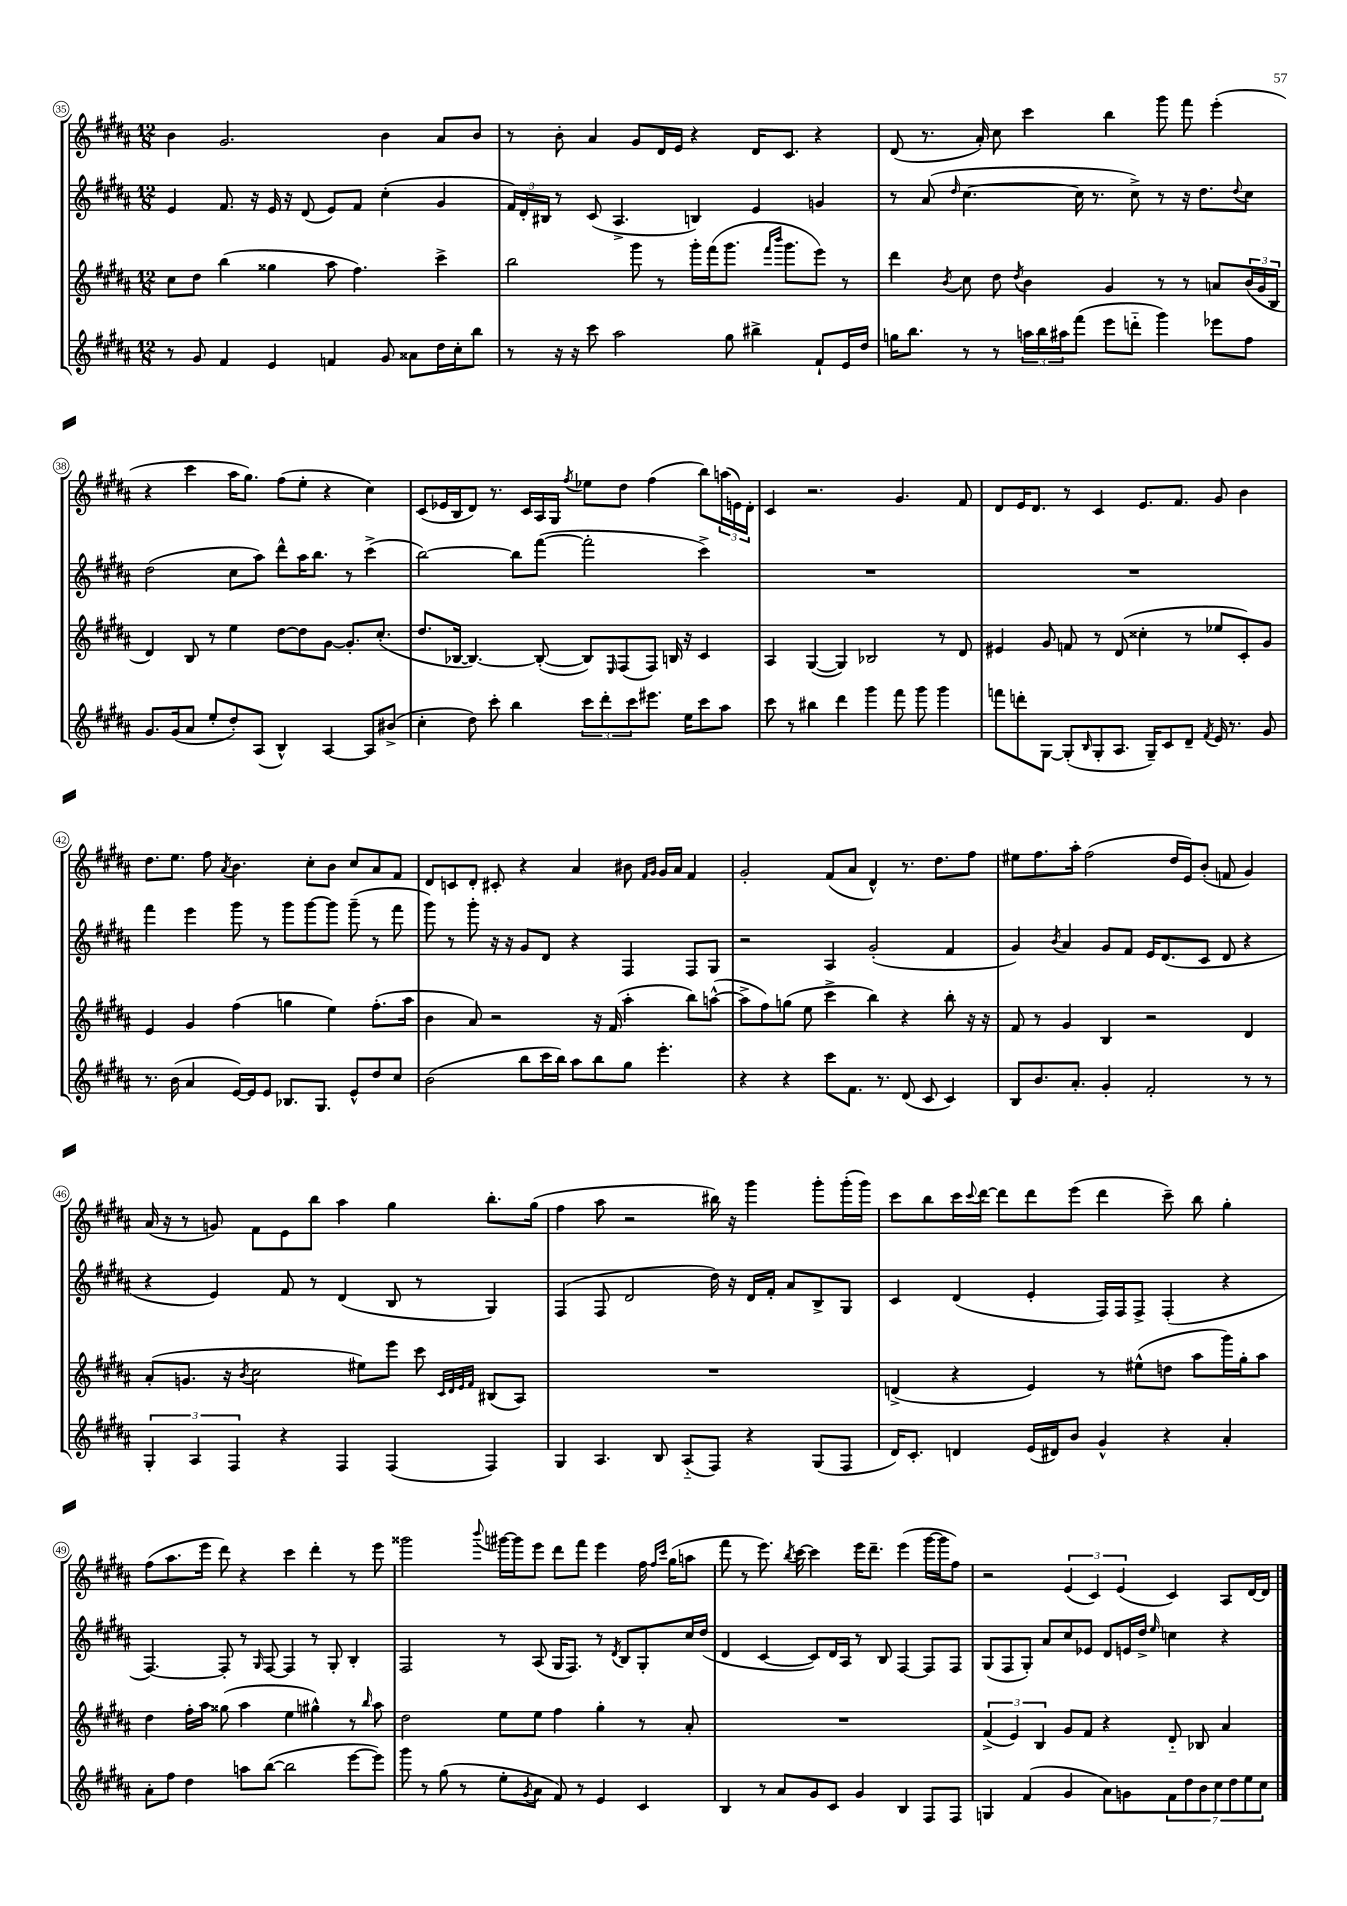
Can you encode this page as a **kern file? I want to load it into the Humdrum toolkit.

**kern	**kern	**kern	**kern
*part4	*part3	*part2	*part1
*staff4	*staff3	*staff2	*staff1
*clefG2	*clefG2	*clefG2	*clefG2
*k[f#c#g#d#a#]	*k[f#c#g#d#a#]	*k[f#c#g#d#a#]	*k[f#c#g#d#a#]
*M12/8	*M12/8	*M12/8	*M12/8
=35	=35	=35	=35
8r	8cc#\L	4e/	4b\
8g#/	8dd#\J	.	.
4f#/	(4bb\	8.f#/	2.g#/
.	.	16r	.
4e/	4gg##X\	16e/	.
.	.	16r	.
.	.	(8d#/	.
4fn/	8aa#\	8e/L)	.
.	4.ff#\)	8f#/J	.
8g#/	.	(4cc#'\	4b\
8a##X\L	.	.	.
16dd#\L	4ccc#^\	4g#/	8a#/L
16cc#'\J	.	.	.
8bb\J	.	.	8b/J
=36	=36	=36	=36
8r	2bb\	24f#/LL)	8r
.	.	24d#'/	.
.	.	24B#X/JJ	.
16r	.	8r	8b'\
16r	.	.	.
8ccc#\	.	(8c#/	4a#/
2aa#\	.	4.A#^/	.
.	8ggg#\	.	8g#/L
.	8r	.	16d#/L
.	.	.	16e/JJ
.	16ggg#'\LL	4Bn/)	4r
.	(16fff#\J	.	.
8gg#\	8.ggg#\J	.	.
4bb#X^\	.	4e/	16d#/KL
.	16qqfff#/LL	.	.
.	16qqbbb/JJ	.	.
.	8.ggg#\L	.	8.c#/J
8f#`/L	8eee\J)	4gn/	4r
16e/L	8r	.	.
16dd#/JJ	.	.	.
=37	=37	=37	=37
16ggn\KL	4ddd#\	8r	(8d#/
8.bb\J	.	.	.
.	.	(8a#/	8.r
.	8qb/	16qqdd#/	.
8r	8cc#\	[4.cc#\	.
.	.	.	16a#'/)
8r	8dd#\	.	8cc#\
.	8qdd#/	.	.
24aan\LL	4b\	.	4ccc#\
24bb\	.	.	.
24aa#X\J	.	.	.
(8fff#\J	.	16cc#\]	.
.	.	8.r	.
8eee\L	4g#/	.	4bb\
8dddn\J	.	8cc#^\)	.
4ggg#\)	8r	8r	8ggg#\
.	8r	16r	8fff#\
.	.	8.dd#\L	.
8eee-X\L	8an/L	.	(4eee'\
.	.	8qqdd#/	.
8ff#\J	(24b/L	8cc#\J	.
.	24g#/	.	.
.	24B/JJ	.	.
!!LO:LB:g=z
=38	=38	=38	=38
8.g#/L	4d#/)	(2dd#\	4r
(16g#/k	.	.	.
8a#/J	8B/	.	4ccc#\
8ee'/L	8r	.	.
8dd#'/)	4ee\	8cc#\L	16aa#\KL
.	.	.	8.gg#\J)
(8A#/J	.	8aa#\J)	.
4B^^/)	[8dd#\L	8ddd#^^\L	(8ff#\L
.	8dd#\]	16aa#\K	8ee'\J
.	.	8.bb\J	.
[4A#/	[8g#\J	.	4r
.	8.g#'/L]	8r	.
8A#/L]	.	(4ccc#^\	4cc#\)
.	(8.cc#'/J	.	.
(8b#X^/J	.	.	.
=39	=39	=39	=39
4cc#'\	8.dd#/L	[2bb\)	(8c#/L
.	.	.	16e-X/L
.	[16B-X/Jk	.	16B/J
8dd#\)	4.B-/_)	.	8d#/J)
8ccc#'\	.	.	8.r
4bb\	.	8bb\L]	.
.	.	.	16c#/LL
.	(8B-'/_	([8fff#\J	16A#/
.	.	.	16G#/JJ
.	.	.	8qff#/
12ccc#\L	8B-/L])	2fff#'\]	8ee-X\L
12ddd#'\	.	.	.
.	16qqE/	.	.
.	(8F#/	.	8dd#\J
12ccc#\	.	.	.
8.eee#X\J	8F#/J)	.	(4ff#\
.	16Bn/	.	.
16ee\KL	16r	.	.
8ccc#\	4c#/	4ccc#^\)	8bb\L)
8aa#\J	.	.	(24aan\L
.	.	.	24en\)
.	.	.	24d#'\JJ
=40	=40	=40	=40
8ccc#\	4A#/	1.r	4c#/
8r	.	.	.
4bb#X\	([4G#/	.	2.r
4ddd#\	4G#/])	.	.
4ggg#\	2B-X/	.	.
8fff#\	.	.	4.g#/
8ggg#\	.	.	.
4ggg#\	8r	.	.
.	8d#/	.	8f#/
=41	=41	=41	=41
8fffn\L	4e#X/	1.r	8d#/L
8dddn'\	.	.	16e/K
.	.	.	8.d#/J
[8G#\J	8g#/	.	.
(8G#'/L]	8fn/	.	8r
16qqB/	.	.	.
8G#'/	8r	.	4c#/
8.A#/J	(8d#/	.	.
.	4cc##X'\	.	8.e/L
16G#~/KL)	.	.	.
8c#/	.	.	.
.	.	.	8.f#/J
8d#~/J	8r	.	.
8qf#/	.	.	.
16e/	8ee-X/L	.	8g#/
8.r	.	.	.
.	8c#'/)	.	4b\
8g#/	8g#/J	.	.
!!LO:LB:g=z
=42	=42	=42	=42
8.r	4e/	4fff#\	8.dd#\L
(16b\	.	.	8.ee\J
4a#/	4g#/	4eee\	.
.	.	.	8ff#\
.	.	.	8qa#/
[16e/LL)	(4ff#\	8ggg#\	4.b\
16e/J]	.	.	.
8e/J	.	8r	.
8.B-X/L	4ggn\	8ggg#\L	.
.	.	[8ggg#\	8cc#'\L
8.G#/J	.	.	.
.	4ee\)	8ggg#\J]	8b\J
8e^^/L	.	(8ggg#~\	8cc#/L
8dd#/	(8.ff#'\L	8r	8a#/
8cc#/J	.	8fff#\	8f#/J
.	16aa#\Jk	.	.
=43	=43	=43	=43
(2b\	4b\	8ggg#\)	8d#/L
.	.	8r	8cn/
.	8a#/)	8ggg#'\	8d#'/J
.	2r	16r	8c#X'/
.	.	16r	.
8bb\L	.	8g#/L	4r
16ccc#\L	.	8d#/J	.
16bb\JJ)	.	.	.
8aa#\L	.	4r	4a#/
8bb\	16r	.	.
.	(16f#/	.	.
8gg#\J	4aa#'\	4F#/	8b#X\
.	.	.	16qqf#/LL
.	.	.	16qqg#/JJ
4.eee'\	.	.	16g#/LL
.	.	.	16a#/JJ
.	8bb\L)	8F#/L	4f#/
.	([8aan^^\J	8G#/J	.
=44	=44	=44	=44
4r	8aa^\L]	2r	2g#'/
.	8ff#\)	.	.
4r	(8ggn\J	.	.
.	8ee\	.	.
8ccc#\L	4ccc#^\	4A#/	(8f#/L
8.f#\J	.	.	8a#/J
.	4bb\)	(2g#'/	4d#^^/)
8.r	.	.	.
(8d#/	4r	.	8.r
8c#/	.	.	.
.	.	.	8.dd#\L
4c#/)	8bb'\	4f#/	.
.	16r	.	8ff#\J
.	16r	.	.
=45	=45	=45	=45
8B/L	8f#/	4g#/)	8ee#X\L
8.b/	8r	.	8.ff#\
.	.	8qb/	.
.	4g#/	4a#/	.
8.a#'/J	.	.	16aa#'\Jk
.	.	.	(2ff#\
4g#'/	4B/	8g#/L	.
.	.	8f#/J	.
2f#'/	2r	16e/KL	.
.	.	(8.d#/	.
.	.	.	16dd#/LL
.	.	.	16e/J)
.	.	8c#/J	(8b'/J
.	.	8d#/	8fn/
8r	4d#/	4r	4g#/)
8r	.	.	.
!!LO:LB:g=z
=46	=46	=46	=46
6G#'/	(8a#'/L	4r	(16a#/
.	.	.	16r
.	8.gn/J	.	8r
6A#/	.	.	.
.	.	4e/)	8gn/)
.	16r	.	.
6F#/	.	.	.
.	8qb/	.	.
.	2cc#\	.	8f#\L
4r	.	8f#/	8e\
.	.	8r	8bb\J
4F#/	.	(4d#/	4aa#\
.	8ee#X\L)	.	.
(4F#/	8eee\J	8B/	4gg#\
.	8ccc#\	8r	.
.	32qqc#/LLL	.	.
.	32qqd#/	.	.
.	32qqe/	.	.
.	32qqf#/JJJ	.	.
4F#/)	(8B#X/L	4G#/)	8.bb'\L
.	8A#/J)	.	.
.	.	.	(16gg#\Jk
=47	=47	=47	=47
4G#/	1.r	(4F#/	4ff#\
4.A#/	.	8F#/	8aa#\
.	.	2d#/	2r
8B/	.	.	.
(8A#/L	.	.	.
8F#/J)	.	16dd#\)	16bb#X\)
.	.	16r	16r
4r	.	16d#/LL	4ggg#\
.	.	16f#'/JJ	.
.	.	8a#/L	.
(8G#/L	.	8B^/	8ggg#'\L
8F#/J	.	8G#/J	(16ggg#'\L
.	.	.	16ggg#\JJ)
=48	=48	=48	=48
16d#/KL)	(4dn^/	4c#/	8ccc#\L
8.c#'/J	.	.	.
.	.	.	8bb\
4dn/	4r	(4d#/	16ccc#\L
.	.	.	8qqccc#/
.	.	.	[16ddd#\JJ
.	.	.	8ddd#\L]
(16e/LL	4e/)	4e'/	8ddd#\
16d#X/J)	.	.	.
8b/J	.	.	(8eee\J
4g#^^/	8r	16F#/LL)	4ddd#\
.	.	16F#/J	.
.	(8ee#X^^\L	8F#^/J	.
4r	8ddn\J	(4F#'/	8ccc#~\)
.	8aa#\L	.	8bb\
4a#'/	16ggg#\L)	4r	4gg#'\
.	16gg#'\J	.	.
.	8aa#\J	.	.
!!LO:LB:g=z
=49	=49	=49	=49
8a#'\L	4dd#\	[4.F#/)	(8ff#\L
8ff#\J	.	.	8.aa#\
4dd#\	16ff#'\LL	.	.
.	16aa#\JJ	.	16eee\Jk
.	(8gg##X\	8F#'/]	8ddd#\)
8aan\L	4aa#\	8r	4r
.	.	16qqG#/	.
([8bb\J	.	[8F#/	.
2bb\]	4ee\	4F#/]	4ccc#\
.	4gg#X^^\)	8r	4ddd#'\
.	.	8G#'/	.
[8eee\L	8r	4B'/	8r
.	16qqbb/	.	.
8eee\J])	8aa#\	.	8eee\
=50	=50	=50	=50
8ggg#\	2dd#\	2F#/	2ggg##X\
8r	.	.	.
(8gg#\	.	.	.
8r	.	.	.
.	.	.	8qqbbb/
8ee'\L	8ee\L	8r	[16ggg#X\LL
.	.	.	16ggg#\J]
8qg#/	.	.	.
8a#\J	8ee\J	(8A#/	8eee\J
8f#/)	4ff#\	16G#/KL	8ddd#\L
.	.	8.F#/J)	.
8r	.	.	8fff#\J
4e/	4gg#'\	8r	4eee\
.	.	8qd#/	.
.	.	8B/L	.
4c#/	8r	8G#'/	16ff#\
.	.	.	16qqff#/LL
.	.	.	16qqccc#/JJ
.	.	.	(16gg#\KL
.	8a#'/	16cc#/L	8aan\J
.	.	(16dd#/JJ	.
=51	=51	=51	=51
4B/	1.r	4d#/	8fff#\
.	.	.	8r
8r	.	[4c#/	8.eee\)
8a#/L	.	.	.
.	.	.	8qbb/
.	.	.	[16ccc#\
8g#/	.	8c#/L])	4ccc#\]
8c#/J	.	16d#/L	.
.	.	16A#/JJ	.
4g#/	.	8r	16eee\KL
.	.	.	8.ddd#~\J
.	.	8B/	.
4B/	.	[4F#/	(4eee\
8F#/L	.	8F#/L]	[16ggg#\LL
.	.	.	16ggg#\J]
8F#/J	.	8F#/J	8ff#\J)
=52	=52	=52	=52
4Gn/	(6f#^/	(8G#/L	2r
.	.	8F#/	.
.	6e/)	.	.
(4f#/	.	8G#'/J)	.
.	6B/	.	.
.	.	8a#/L	.
4g#/	8g#/L	8cc#/	(6e/
.	8f#/J	8e-X/J	.
.	.	.	6c#/)
8a#\L)	4r	8d#/L	.
.	.	.	(6e/
8gn\	.	16en/L	.
.	.	16dd#^/JJ	.
.	.	16qqee/	.
14f#\	8d#/	4ccn\	4c#/)
14dd#\	.	.	.
.	8B-X/	.	.
14b\	.	.	.
14cc#\	.	.	.
.	4a#/	4r	8A#/L
14dd#\	.	.	.
14ee\	.	.	.
.	.	.	[16d#/L
14cc#\J	.	.	.
.	.	.	16d#/JJ]
==	==	==	==
*-	*-	*-	*-
